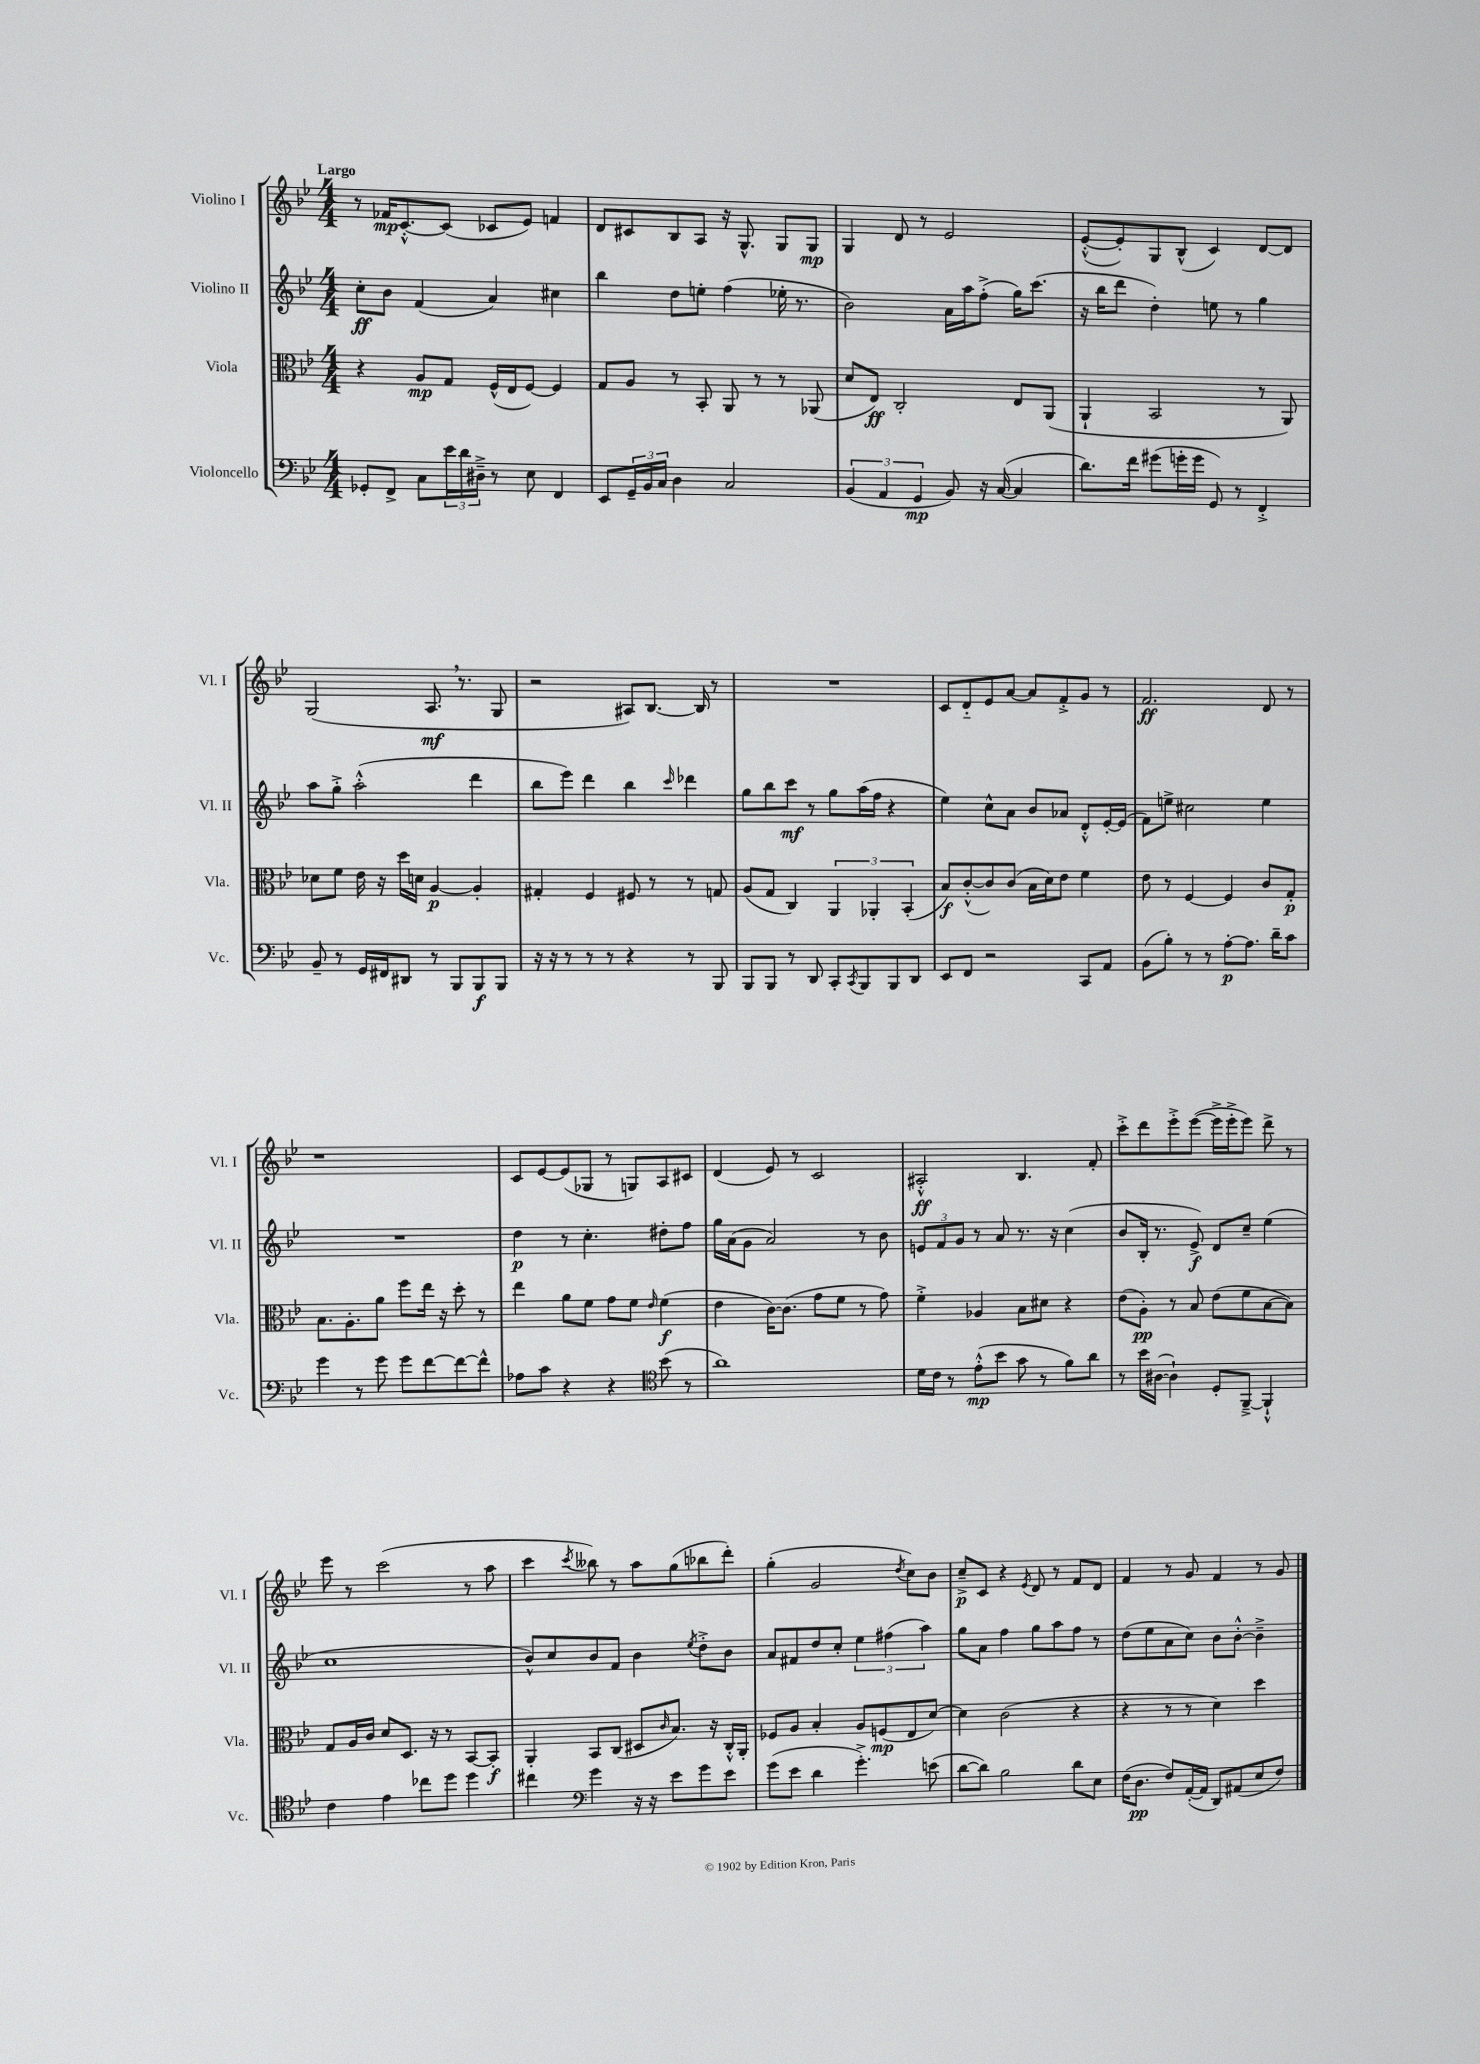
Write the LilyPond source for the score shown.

<<
\new StaffGroup <<
\new Staff = "s0" \with { instrumentName = "Violino I" shortInstrumentName = "Vl. I" } {
    \clef treble \key bes \major \numericTimeSignature \time 4/4 \tempo "Largo"
    r8 fes'16\mp c'8.~-.-^ c'8( ces'8 ees'8) f'4 |
    d'8 cis'8 bes8 a8 r16 g8.-^ g8 g8\mp |
    g4 d'8 r8 ees'2 |
    ees'8~-.-^( ees'8-.) g8 bes8-^( c'4) d'8~ d'8 |
    g2( a8.\mf \breathe r8. g8 |
    r2 ais8) bes8.~ bes16 r8 |
    R1 |
    c'8 d'8-_ ees'8 a'8~ a'8 f'8-.-> g'8 r8 |
    f'2.\ff d'8 r8 |
    r1 |
    c'8 ees'8~ ees'8( ges8 r8 g8) a8 cis'8 |
    d'4( ees'8) r8 c'2 |
    ais2-.-^\ff bes4. f'8-. |
    c'''8-.-> d'''8 ees'''8-.-> ees'''8~( ees'''16-> ees'''16-.-> ees'''8) d'''8-> r8 |
    ees'''8 r8 c'''2( r8 a''8 |
    c'''4 \acciaccatura { c'''8 } beses''8) r8 a''8 g''8( bes''8 d'''8-.) |
    g''4-.( g'2 \acciaccatura { d''8 } c''8) bes'8 |
    c''8--->\p c'8 r4 \acciaccatura { ees'8 } d'8 r8 f'8 d'8 |
    f'4 r8 g'8 f'4 r8 g'8 \bar "|." |
}
\new Staff = "s1" \with { instrumentName = "Violino II" shortInstrumentName = "Vl. II" } {
    \clef treble \key bes \major \numericTimeSignature \time 4/4
    c''8-.\ff bes'8 f'4( a'4) cis''4 |
    bes''4 d''8 e''8-. f''4( ees''16-. r8. |
    bes'2) a'16 a''16 f''8-.->( g''16) c'''8.( |
    r16 bes''16 d'''8 d''4-.) e''8 r8 g''4 |
    a''8 g''8-.-> a''2-.-^( d'''4 |
    bes''8 ees'''8) d'''4 bes''4 \grace { c'''16 } des'''4 |
    g''8 bes''8 c'''8\mf r8 g''8 a''16( f''16 r4 |
    ees''4) c''8-^ a'8 bes'8 aes'8 d'8-.-^ ees'16~-. ees'16( |
    f'8) e''8-> cis''2 e''4 |
    R1 |
    d''4\p r8 c''4.-. dis''8-. f''8 |
    g''16 a'16( g'8 a'2) r8 bes'8 |
    \tuplet 3/2 { e'8 f'8 g'8 } r8 a'8 r8. r16 c''4( |
    bes'8 bes16-. r8. ees'8->\f) d'8 c''8-- ees''4( |
    c''1 |
    bes'8-^) c''8 bes'8 f'8 bes'4 \acciaccatura { ees''8 } d''8-.-> bes'8 |
    a'8 fis'8 d''8 c''8-. \tuplet 3/2 { ees''4 fis''4( a''4) } |
    g''8 a'8 f''4 g''8 a''8 f''8 r8 |
    d''8( ees''8 a'8 c''8) bes'8 bes'8~-.-^ bes'4---> \bar "|." |
}
\new Staff = "s2" \with { instrumentName = "Viola" shortInstrumentName = "Vla." } {
    \clef alto \key bes \major \numericTimeSignature \time 4/4
    r4 a8\mp g8 f16-^( ees16 f8~) f4 |
    g8 a8 r8 bes,8-. a,8 r8 r8 aes,8( |
    d'8 ees8\ff) c2-. ees8 a,8( |
    a,4-! bes,2 r8 a,8) |
    des'8 f'8 ees'16 r16 d''16 d'16 a4~\p a4-. |
    gis4-. f4 fis8 r8 r8 g8 |
    a8( g8 c4) \tuplet 3/2 { a,4 aes,4-. bes,4-.( } |
    bes8\f) c'8~-.-^( c'8) c'8( bes16 d'16) ees'8 f'4 |
    ees'8 r8 f4~ f4 c'8 g8-.\p |
    bes8. a8.-. a'8 f''8 ees''16 r16 d''8-. r8 |
    ees''4 a'8 f'8 g'8 f'8 \grace { ees'16 } f'4\f( |
    ees'4 c'16~) c'8.( g'8 f'8 r8 g'8) |
    f'4-.-> aes4 bes8 dis'8 r4 |
    ees'8( a8-.\pp) r8 bes8 ees'8( f'8 bes8~ bes8) |
    g8 a16 c'16 d'8 d8. r16 r8 bes,8~ bes,8-.\f |
    a,4-. bes,8 c8( dis8 \grace { c'16 } bes8.) r16 c16-.-^ a,16-. |
    fes8 a8 bes4-. a8 f8\mp( ees8 d'8~) |
    d'4 c'2( r4 |
    r4 r8 r8 d'4) d''4 \bar "|." |
}
\new Staff = "s3" \with { instrumentName = "Violoncello" shortInstrumentName = "Vc." } {
    \clef bass \key bes \major \numericTimeSignature \time 4/4
    ges,8-. f,8-> c8 \tuplet 3/2 { ees'16 d'16 dis16---> } r8 ees8 f,4 |
    ees,8 \tuplet 3/2 { g,16-- bes,16 c16 } d4 c2 |
    \tuplet 3/2 { bes,4( a,4 g,4\mp } bes,8) r16 c16~( c4 |
    d'8.) f'16 gis'8( g'16-. g'16 g,8) r8 f,4-.-> |
    bes,8-- r8 g,16 fis,16 dis,8 r8 bes,,8 bes,,8\f bes,,8 |
    r16 r16 r8 r8 r8 r4 r8 bes,,8 |
    bes,,8 bes,,8 r8 d,8 c,8-. \acciaccatura { c,8 } bes,,8 bes,,8 d,8 |
    ees,8 f,8 r2 c,8 a,8 |
    bes,8( bes8-.) r8 r8 a8~-.\p a8. d'16-- c'8 |
    g'4 r8 g'8 g'8 f'8~ f'8~ f'8-^ |
    aes8 c'8 r4 r4 \clef tenor bes'8( r8 |
    a'1) |
    d'16 c'16 r8 ees'8-.-^\mp( bes'8 g'8 r8 f'8) a'8 |
    r8 bes'16 ais16~( ais4-!) d8-. f,8~---> f,4-!-^ |
    c'4 ees'4 ces''8 d''8 d''4 |
    cis''4 \clef bass g'4 r16 r16 ees'8 g'8 ees'8 |
    g'8( ees'8 d'4 g'4.-.->) e'8( |
    d'8~ d'8) bes2 d'8 ees8 |
    f16( d8.\pp f8) a,16~-.( a,16 d,8) ais,8( ees8 f8) \bar "|." |
}
>>
>>
\layout { \context { \Score \remove "Bar_number_engraver" } }
